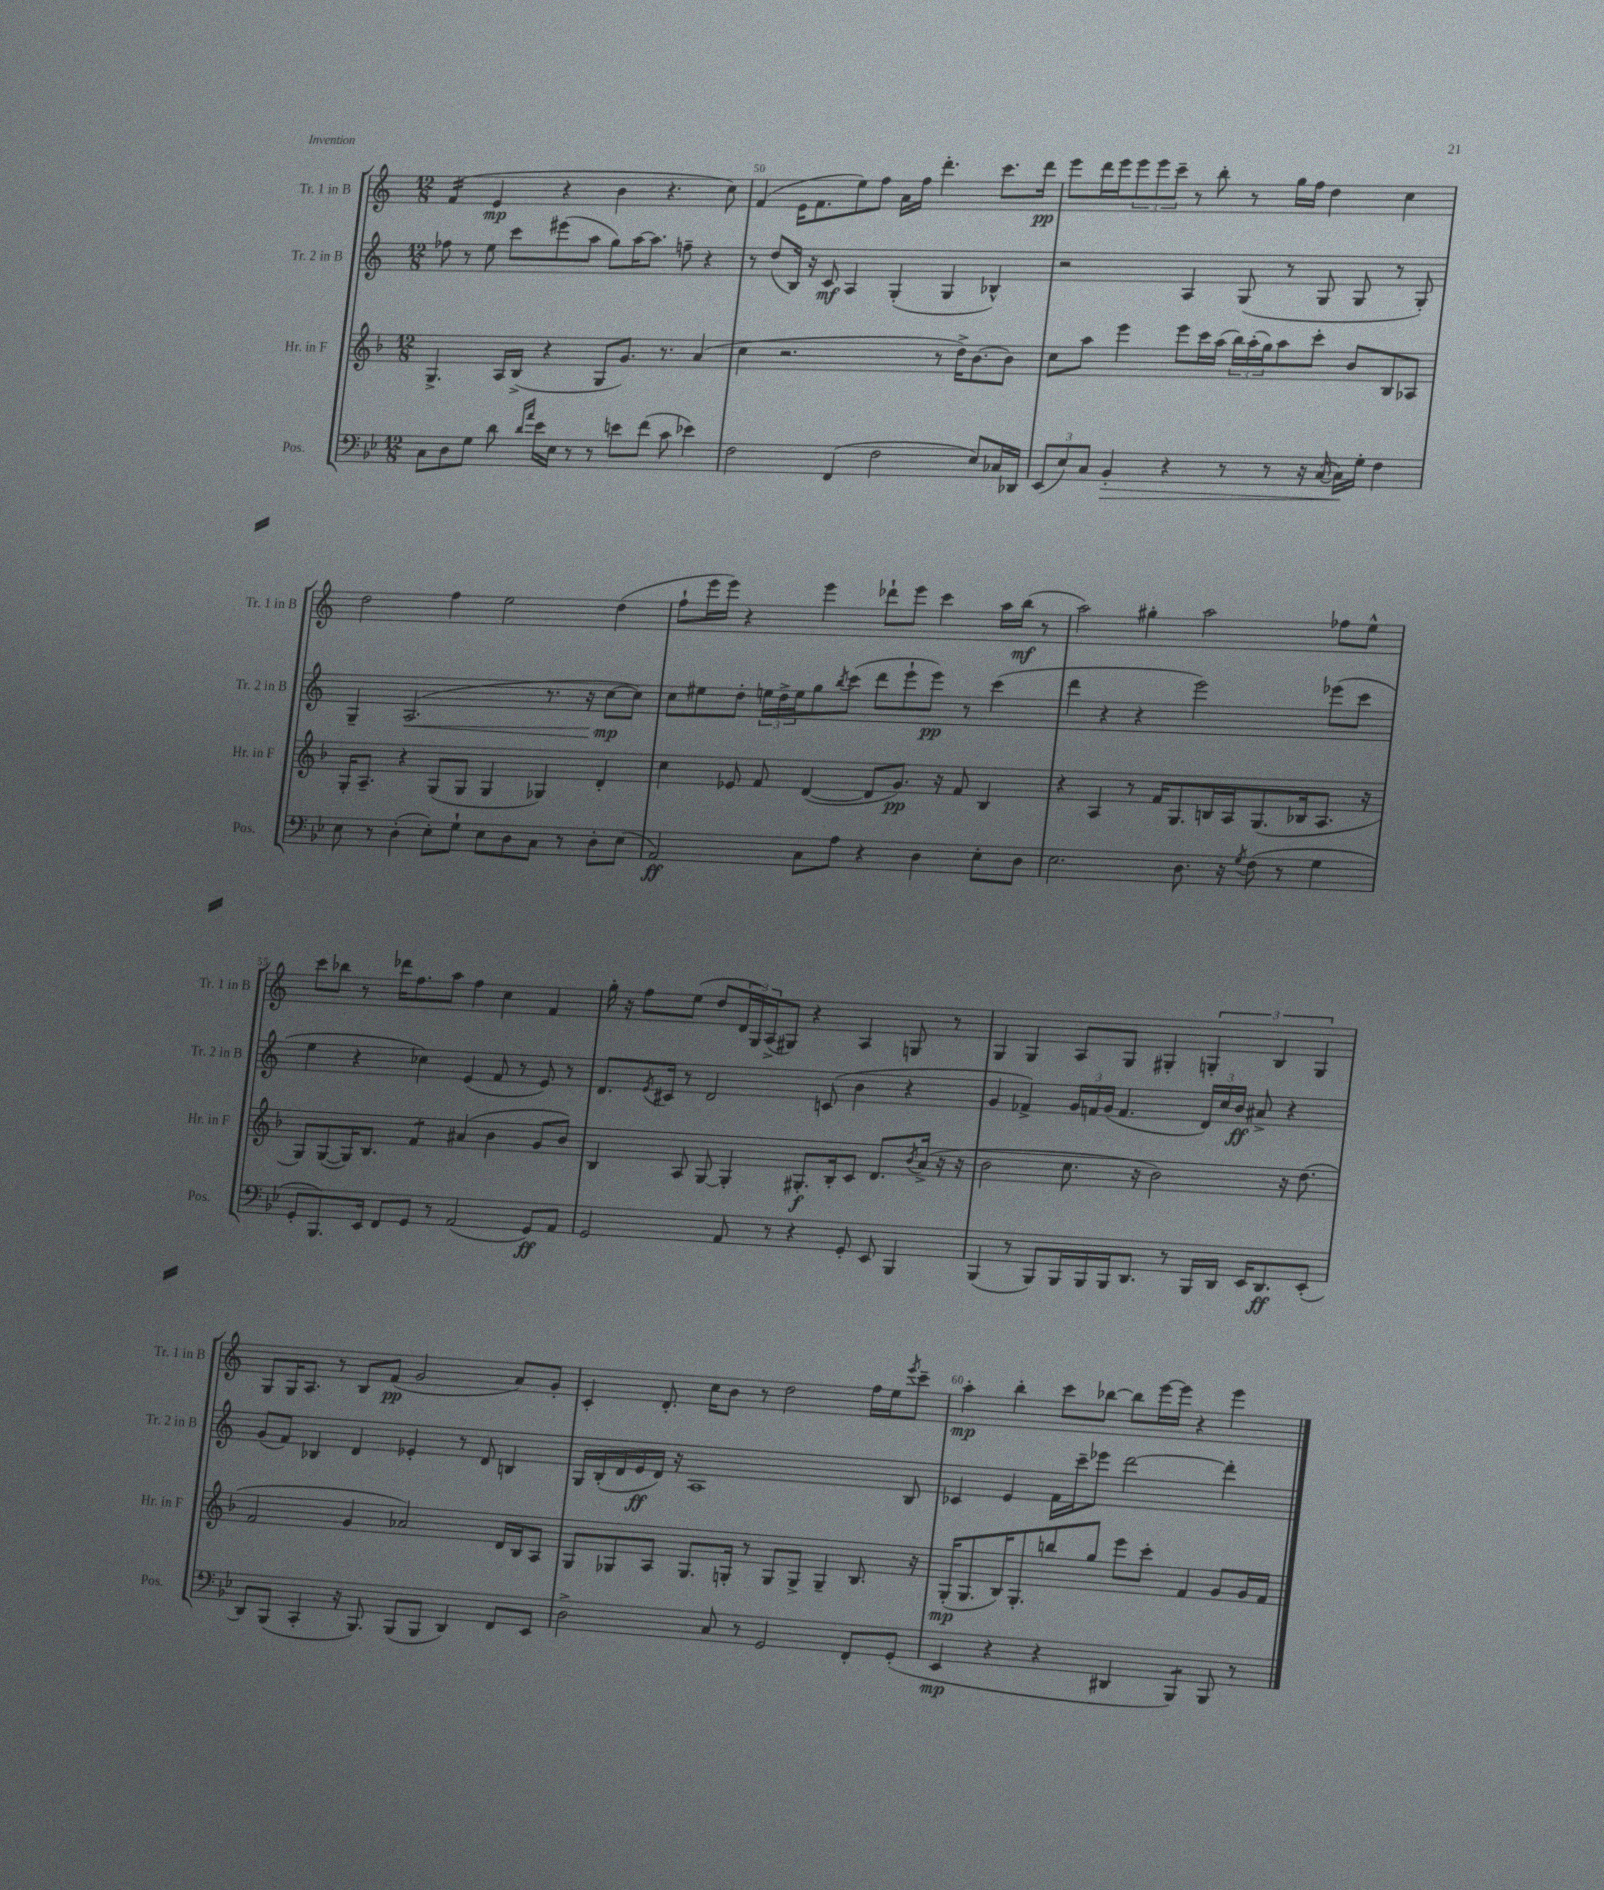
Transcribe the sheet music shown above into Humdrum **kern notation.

**kern	**kern	**kern	**kern
*staff4	*staff3	*staff2	*staff1
*clefF4	*clefG2	*clefG2	*clefG2
*k[b-e-]	*k[b-]	*k[]	*k[]
*M12/8	*M12/8	*M12/8	*M12/8
8C\L	4.G^/	8ff-\	(4f/
8D\	.	8r	.
8G\J	.	8ee\	4e/
8d\	16A/LL	8ccc\L	.
.	(16B-^/JJ	.	.
16qqd/LL	.	.	.
16qqa/JJ	.	.	.
16e-\LL	4r	(8eee#\	4r
16E-\JJ	.	.	.
8r	.	8aa\J	.
8r	8G/L	8gg\L)	4b\
8e\L	8.g/J)	[16aa\K	.
.	.	8.aa\]J	.
(8f\J	.	.	4.r
.	8.r	.	.
8c\	.	8ff~\	.
4e-\)	(4a/	4r	.
.	.	.	8cc\)
=	=	=	=
2F\	4cc\	8r	(4f/
.	.	(8dd/L	.
.	2.r	16B/Jk)	16e\LK
.	.	16r	8.f\
.	.	8c/	.
(4FF/	.	4A/	8ee\)
.	.	.	8ff\J
2F\	.	(4G'/	16a\LL
.	.	.	16ff\JJ
.	.	.	4.ddd'\
.	8r	4G/	.
.	16dd^\LK)	.	.
.	[8.b-\	.	.
8E-/L)	.	4B-^^/)	8.ccc\L
16C-/L	8b-\]J	.	.
16DD-/JJ	.	.	16ddd\Jk
=	=	=	=
(12EE-/L	8cc\L	2r	8eee\L
12E-/)	.	.	.
.	8aa\J	.	16ddd\L
12C/J	.	.	.
.	.	.	16eee\J
4BB-'/	4eee\	.	12eee\
.	.	.	12eee\
.	.	.	12ccc~\J
4r	8eee\L	4A/	8r
.	16ccc\L	.	8bb'\
.	(16aa\JJ	.	.
8r	24bb-\LL)	(8G/	8r
.	(24aa'\	.	.
.	24gg\J)	.	.
8r	8aa\	8r	16gg\LL
.	.	.	16ff\JJ
16r	8ccc'\J	8G/	4dd\
([16C/	.	.	.
16C\]LL)	8b-/L	8G/	.
16G'\JJ	.	.	.
4F\	8B-/	8r	4cc\
.	8A-/J	8G'/)	.
=	=	=	=
8E-\	16G'/LK	4G~/	2dd\
.	8.A~/J	.	.
8r	.	.	.
(4D'\	4r	(2.A/	.
8E-'\L)	(8G/L	.	4ff\
8G`\J	8G/J	.	.
8E-\L	4G/	.	2ee\
8D\	.	.	.
8C\J	4G-/)	8.r	.
8r	.	.	.
.	.	16r	.
8D'\L	4d'/	[8cc\L	(4dd\
(8E-\J	.	8cc\]J)	.
=	=	=	=
2AA/)	4cc\	8cc\L	8ff`\L
.	.	8ee#\	16eee\L
.	.	.	16eee\JJ)
.	8e-/	8dd'\J	4r
.	8f/	24ee\LL	.
.	.	24dd^\	.
.	.	24ee\J	.
8C\L	([4d/	8gg\	4eee\
.	.	8qbb/	.
8A\J	.	(8ccc\J	.
4r	8d/]L	8ddd\L	8ddd-`\L
.	8.g/J)	8eee`\	8eee\J
4D\	.	8eee\J)	4ccc\
.	16r	.	.
.	8f/	8r	.
8E-'\L	4B-/	(4ccc\	16aa\LL
.	.	.	(16bb\JJ
8D\J	.	.	8r
=	=	=	=
2.E-\	4r	4ddd\	2aa\)
.	4A/	4r	.
.	8r	4r	4gg#'\
.	16f/LK	.	.
.	8.G/	.	.
8.D\	.	2eee\)	2aa\
.	16B/L	.	.
16r	16A/J	.	.
8qG/	.	.	.
(8F\	(8.G/	.	.
8r	.	.	.
.	16B-/k	.	.
4G\	8.A/J	(8eee-\L	8ff-\L
.	.	8ccc\J	8ee^^\J
.	16r	.	.
=	=	=	=
8GG'/L	8G/L)	4ee\	8ccc\L
8.BBB-/)	([8G/	.	8bb-\J
.	16G/]K)	4r	8r
16EE-/Jk	8.B-/J	.	.
8FF/L	.	.	16ddd-\LK
.	.	.	8.ff\
8GG/J	4f/	4cc-\)	.
8r	.	.	8aa\J
(2AA/	(4a#/	(4e/	4ff\
.	4b-\	8f/	4cc\
.	.	8r	.
8GG/L)	8g/L	8e/)	4f/
8AA/J	8b-/J)	8r	.
=	=	=	=
2GG/	4B-/	8.d/L	16gg'\
.	.	.	16r
.	.	.	8ff\L
.	.	8qe/	.
.	.	16c#/Jk	.
.	8A/	8r	(8ee\J
.	[8G/	2d/	8dd/L
8AA/	4G'/]	.	24d/L
.	.	.	24G/)
.	.	.	(24A^/J
8r	.	.	8G#/J)
4r	8.G#'/L	.	4r
.	.	(8c/	.
.	16B-'/k	.	.
8GG'/	8c/J	4b\	4A/
8EE-/	8.d/L	.	.
4BBB-/	.	4r	8G/
.	8qb-/	.	.
.	(16a^/Jk	.	.
.	16r	.	8r
.	16r	.	.
=	=	=	=
(4BBB-/	2b-\	4g/	4G/
8r	.	4f-^/)	4G/
8BBB-/L)	.	.	.
16BBB-/L	8.cc\	24g/LL	8A/L
.	.	24f/	.
16BBB-/	.	.	.
.	.	(24g/JJ	.
16BBB-/J	.	4.f/	8G/J
8.DD/J	16r	.	.
.	2b-\)	.	4G#'/
8r	.	.	.
16BBB-/LL	.	24d/LL)	6G'/
.	.	24cc/	.
16DD/JJ	.	.	.
.	.	24b/JJ	.
16EE-/LK	.	8a#^/	.
.	.	.	6B/
8.DD/	.	.	.
.	16r	4r	.
.	(8.dd\	.	.
.	.	.	6G/
(8EE-'/J	.	.	.
=	=	=	=
8DD/L)	2f/	(8g/L	8G/L
(8BBB-/J	.	8f/J)	16G/K
.	.	.	8.A/J
4CC'/	.	4B-/	.
.	.	.	8r
16r	4g/	4d/	8B/L
8.BBB-/)	.	.	.
.	.	.	(8f/J
(8BBB-/L	2a-/)	4e-'/	2g/
8BBB-/J	.	.	.
4DD/)	.	8r	.
.	.	8d/	.
8FF/L	16d/LL	4B/	8a/L)
.	16B-/J	.	.
8EE-/J	8A/J	.	8g'/J
=	=	=	=
2D^\	8G/L	16G/LL	4c'/
.	.	(16B'/	.
.	8G-/	16d/	.
.	.	16e/	.
.	8A/J	16d/JJ)	8.d'/
.	.	16r	.
.	8.G-/L	1A	.
.	.	.	16cc\LK
8C/	.	.	8b\J
.	16G'/Jk	.	.
8r	8r	.	8r
2GG/	8G/L	.	2dd\
.	8G^/J	.	.
.	4G~/	.	.
8FF'/L	8.B-/	.	16ff\LL
.	.	.	16ee\J
.	.	.	8qeee/
(8GG'/J	.	8B/	8ccc~\J
.	16r	.	.
=	=	=	=
4EE-/	(16G'/LK	4c-/	4aa'\
.	8.G/	.	.
4r	16B-/K)	4e/	4bb'\
.	8.G'/	.	.
4r	8bb/	16f\LL	8ccc\L
.	.	16ccc~\J	.
.	8gg/J	8eee-\J	[8bb-\J
4DD#/	8eee\L	[2ddd\	8bb-\]L
.	8ccc'\J	.	[16eee\L
.	.	.	16eee\]JJ
4BBB-/)	4f/	.	4r
8BBB-/	8g/L	4ddd'\]	4eee\
8r	16g/L	.	.
.	16f/JJ	.	.
==	==	==	==
*-	*-	*-	*-
